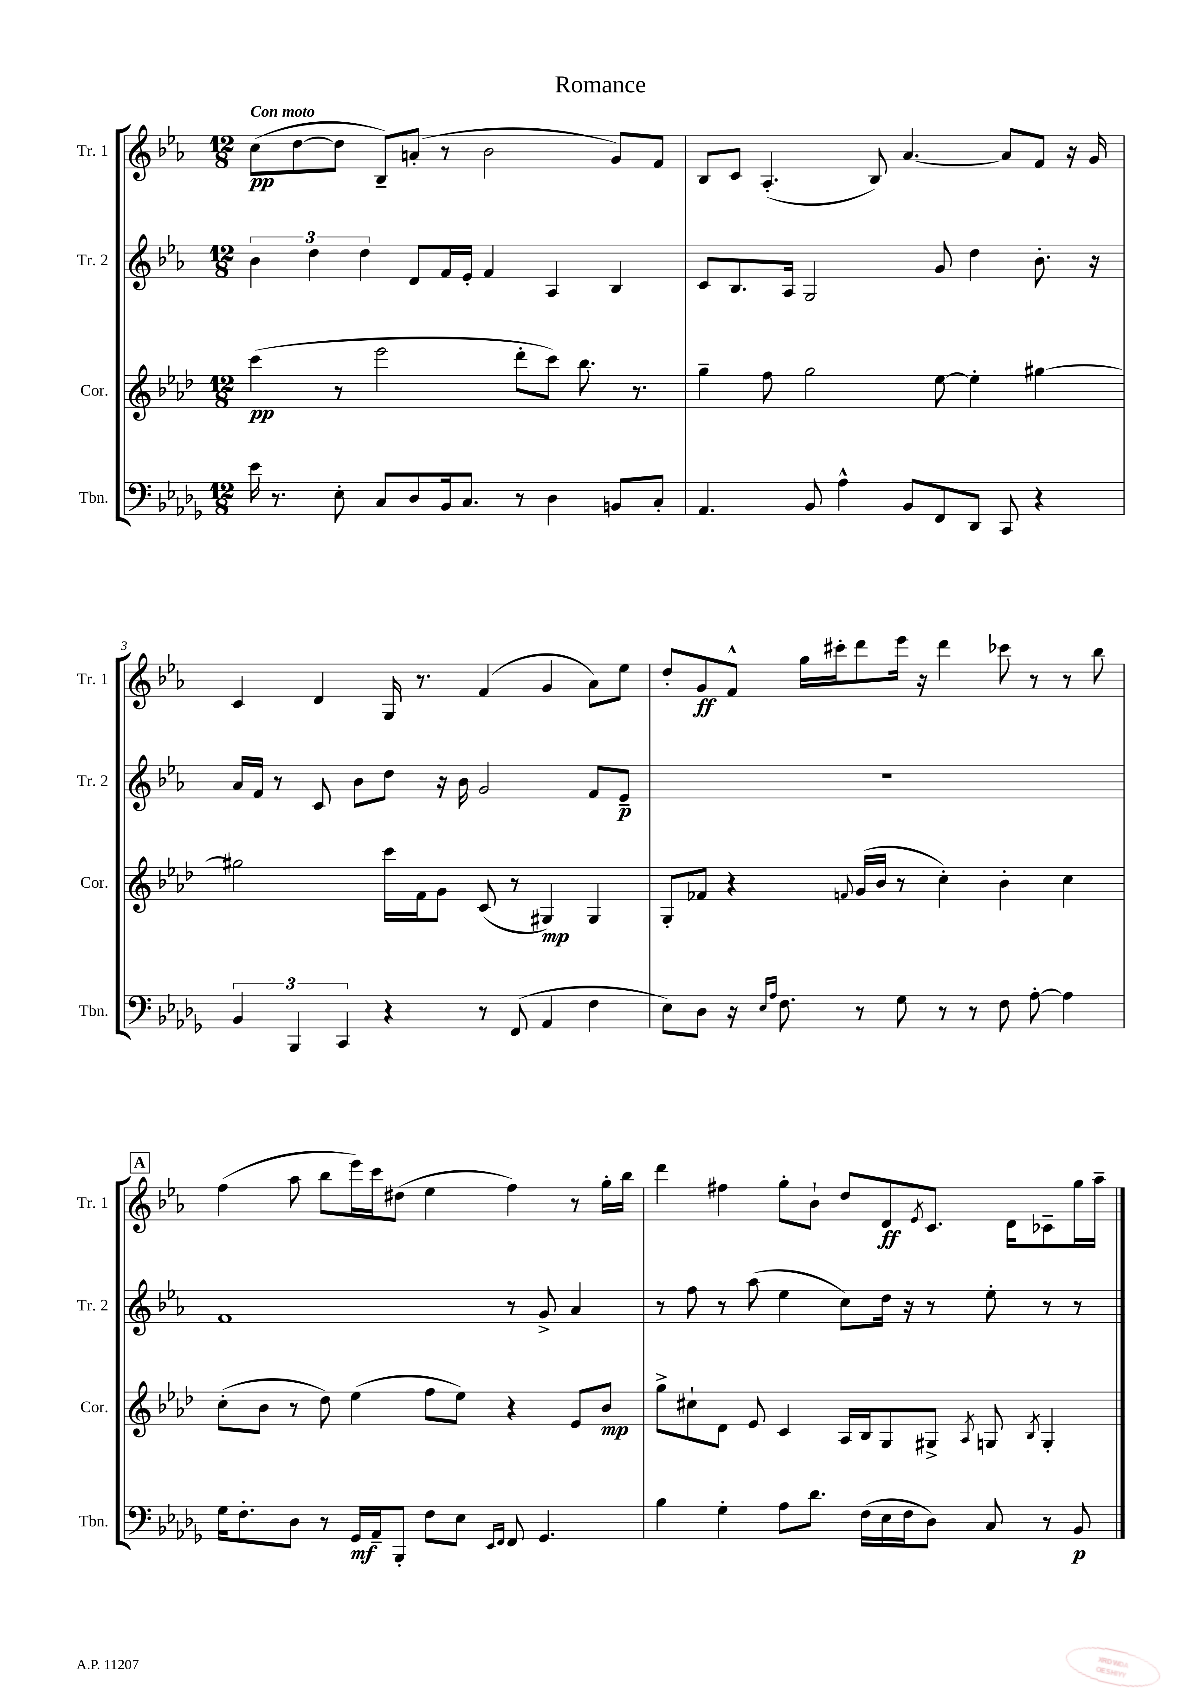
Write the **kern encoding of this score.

**kern	**dynam	**kern	**dynam	**kern	**dynam	**kern	**dynam
*part4	*part4	*part3	*part3	*part2	*part2	*part1	*part1
*staff4	*staff4	*staff3	*staff3	*staff2	*staff2	*staff1	*staff1
*I"Tbn.	*	*I"Cor.	*	*I"Tr. 2	*	*I"Tr. 1	*
*I'Tbn.	*	*I'Cor.	*	*I'Tr. 2	*	*I'Tr. 1	*
*clefF4	*	*clefG2	*	*clefG2	*	*clefG2	*
*k[b-e-a-d-g-]	*	*k[b-e-a-d-]	*	*k[b-e-a-]	*	*k[b-e-a-]	*
*M12/8	*	*M12/8	*	*M12/8	*	*M12/8	*
=1	=1	=1	=1	=1	=1	=1	=1
!	!	!	!	!	!	!LO:TX:a:B:t=Con moto	!
16e-\	.	(4ccc\	pp	6b-\	.	(8cc\L	pp
8.r	.	.	.	.	.	.	.
.	.	.	.	.	.	[8dd\	.
.	.	.	.	6dd\	.	.	.
8E-'\	.	8r	.	.	.	8dd\J]	.
.	.	.	.	6dd\	.	.	.
8C/L	.	2eee-\	.	.	.	8B-~/L)	.
8D-/	.	.	.	8d/L	.	(8an'/J	.
16BB-/k	.	.	.	16f/L	.	8r	.
8.C/J	.	.	.	16e-'/JJ	.	.	.
.	.	.	.	4f/	.	2b-\	.
8r	.	8ddd-'\L	.	.	.	.	.
4D-\	.	8ccc\J)	.	4A-/	.	.	.
.	.	8.bb-\	.	.	.	.	.
8BBn/L	.	.	.	4B-/	.	8g/L)	.
.	.	8.r	.	.	.	.	.
8C'/J	.	.	.	.	.	8f/J	.
=2	=2	=2	=2	=2	=2	=2	=2
4.AA-/	.	4gg~\	.	8c/L	.	8B-/L	.
.	.	.	.	8.B-/	.	8c/J	.
.	.	8ff\	.	.	.	(4.A-'/	.
.	.	.	.	16A-/Jk	.	.	.
8BB-/	.	2gg\	.	2G/	.	.	.
4A-^^\	.	.	.	.	.	.	.
.	.	.	.	.	.	8B-/)	.
8BB-/L	.	.	.	.	.	[4.a-/	.
8FF/	.	[8ee-\	.	8g/	.	.	.
8DD-/J	.	4ee-'\]	.	4dd\	.	.	.
8CC/	.	.	.	.	.	8a-/L]	.
4r	.	[4gg#X\	.	8.b-'\	.	8f/J	.
.	.	.	.	.	.	16r	.
.	.	.	.	16r	.	16g/	.
!!LO:LB:g=z
=3	=3	=3	=3	=3	=3	=3	=3
6BB-/	.	2gg#X\]	.	16a-/LL	.	4c/	.
.	.	.	.	16f/JJ	.	.	.
.	.	.	.	8r	.	.	.
6BBB-/	.	.	.	.	.	.	.
.	.	.	.	8c/	.	4d/	.
6CC/	.	.	.	.	.	.	.
.	.	.	.	8b-\L	.	.	.
4r	.	16ccc\LL	.	8dd\J	.	16G/	.
.	.	16f\J	.	.	.	8.r	.
.	.	8g\J	.	16r	.	.	.
.	.	.	.	16b-\	.	.	.
8r	.	(8c/	.	2g/	.	(4f/	.
(8FF/	.	8r	.	.	.	.	.
4AA-/	.	4G#X/)	mp	.	.	4g/	.
4F\	.	4G#/	.	8f/L	.	8a-\L)	.
.	.	.	.	8e-~/J	p	8ee-\J	.
=4	=4	=4	=4	=4	=4	=4	=4
8E-\L)	.	8G'/L	.	1.r	.	8dd'/L	.
8D-\J	.	8f-X/J	.	.	.	8g/	ff
16r	.	4r	.	.	.	8f^^/J	.
16qqE-/LL	.	.	.	.	.	.	.
16qqA-/JJ	.	.	.	.	.	.	.
8.F\	.	.	.	.	.	.	.
.	.	.	.	.	.	16gg\LL	.
.	.	.	.	.	.	16ccc#X'\J	.
.	.	8qqfn/	.	.	.	.	.
8r	.	(16g/LL	.	.	.	8ddd\	.
.	.	16b-/JJ	.	.	.	.	.
8G-\	.	8r	.	.	.	16eee-\Jk	.
.	.	.	.	.	.	16r	.
8r	.	4cc'\)	.	.	.	4ddd\	.
8r	.	.	.	.	.	.	.
8F\	.	4b-'\	.	.	.	8ccc-X\	.
[8A-'\	.	.	.	.	.	8r	.
4A-\]	.	4cc\	.	.	.	8r	.
.	.	.	.	.	.	8bb-\	.
!!LO:LB:g=z
!!LO:REH:place=s1:t=A
=5	=5	=5	=5	=5	=5	=5	=5
16G-\KL	.	(8cc'\L	.	1f	.	(4ff\	.
8.F'\	.	.	.	.	.	.	.
.	.	8b-\J	.	.	.	.	.
8D-\J	.	8r	.	.	.	8aa-\	.
8r	.	8dd-\)	.	.	.	8bb-\L	.
16GG-/LL	mf	(4ee-\	.	.	.	16eee-\L)	.
16AA-~/J	.	.	.	.	.	16ccc\J	.
8BBB-'/J	.	.	.	.	.	(8dd#X\J	.
8F\L	.	8ff\L	.	.	.	4ee-\	.
8E-\J	.	8ee-\J)	.	.	.	.	.
16qqEE-/LL	.	.	.	.	.	.	.
16qqFF/JJ	.	.	.	.	.	.	.
8FF/	.	4r	.	8r	.	4ff\)	.
4.GG-/	.	.	.	8g^/	.	.	.
.	.	8e-/L	.	4a-/	.	8r	.
.	.	8b-/J	mp	.	.	16gg'\LL	.
.	.	.	.	.	.	16bb-\JJ	.
=6	=6	=6	=6	=6	=6	=6	=6
4B-\	.	8gg^\L	.	8r	.	4ddd\	.
.	.	8cc#X`\	.	8ff\	.	.	.
4G-'\	.	8d-\J	.	8r	.	4ff#X\	.
.	.	8e-/	.	(8aa-\	.	.	.
8A-\L	.	4c/	.	4ee-\	.	8gg'\L	.
8.d-\J	.	.	.	.	.	8b-`\J	.
.	.	16A-/LL	.	8cc\L)	.	8dd/L	.
(16F\LL	.	16B-/J	.	.	.	.	.
16E-\	.	8G/	.	16dd\Jk	.	8d/	ff
16F\J	.	.	.	16r	.	.	.
.	.	.	.	.	.	8qe-/	.
8D-\J)	.	8G#X^/J	.	8r	.	8.c/J	.
.	.	8qA-/	.	.	.	.	.
8C/	.	8Gn/	.	8ee-'\	.	.	.
.	.	.	.	.	.	16d\KL	.
.	.	8qB-/	.	.	.	.	.
8r	.	4G'/	.	8r	.	8c-X~\	.
8BB-/	p	.	.	8r	.	16gg\L	.
.	.	.	.	.	.	16aa-~\JJ	.
==	==	==	==	==	==	==	==
*-	*-	*-	*-	*-	*-	*-	*-
